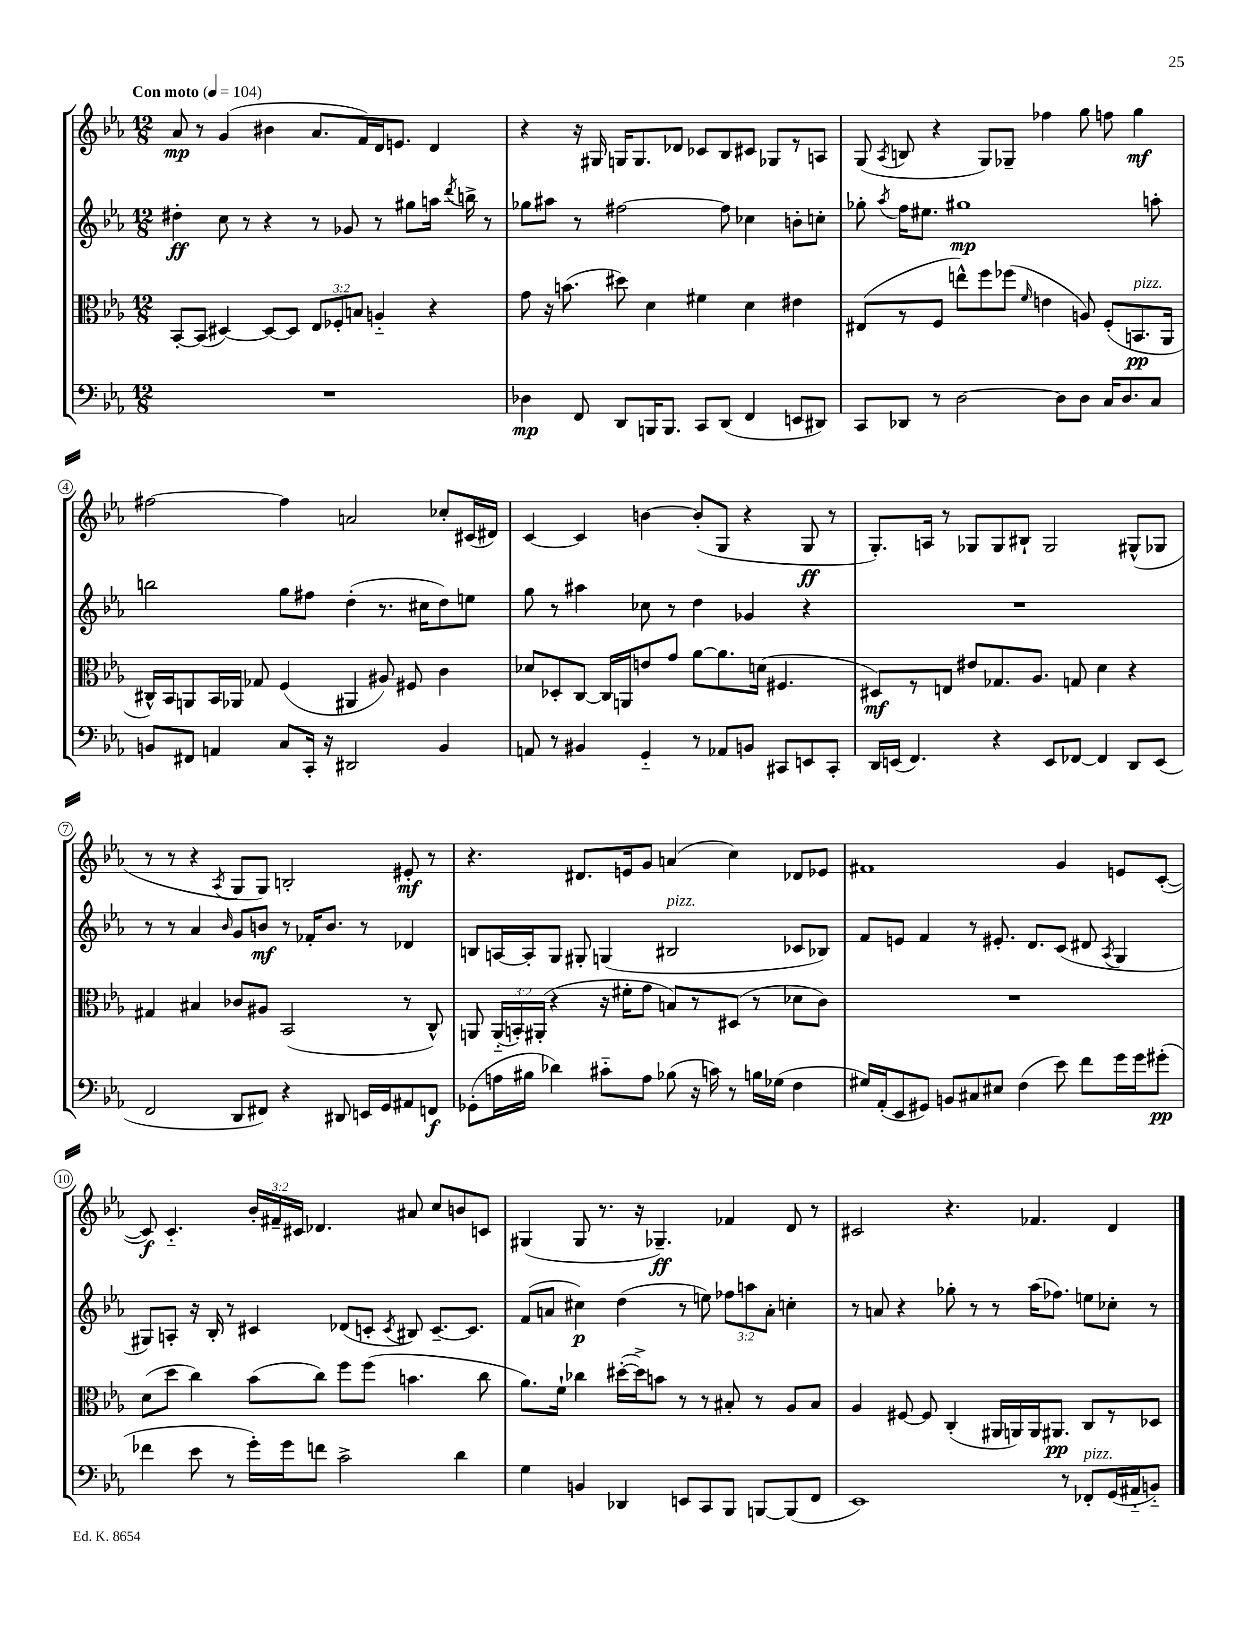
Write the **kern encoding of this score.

**kern	**dynam	**kern	**dynam	**kern	**dynam	**kern	**dynam
*part4	*part4	*part3	*part3	*part2	*part2	*part1	*part1
*staff4	*staff4	*staff3	*staff3	*staff2	*staff2	*staff1	*staff1
*clefF4	*	*clefC3	*	*clefG2	*	*clefG2	*
*k[b-e-a-]	*	*k[b-e-a-]	*	*k[b-e-a-]	*	*k[b-e-a-]	*
*M12/8	*	*M12/8	*	*M12/8	*	*M12/8	*
*MM104	*	*MM104	*	*MM104	*	*MM104	*
=1	=1	=1	=1	=1	=1	=1	=1
!	!	!	!	!	!	!LO:TX:a:B:t=Con moto	!
1.r	.	[8BB-'/L	.	4dd#X'\	ff	8a-/	mp
.	.	(8BB-/J]	.	.	.	8r	.
.	.	[4D#X/)	.	8cc\	.	(4g/	.
.	.	.	.	8r	.	.	.
.	.	8D#/L_	.	4r	.	4b#X\	.
.	.	8D#/J]	.	.	.	.	.
.	.	12E-/L	.	8r	.	8.a-/L	.
.	.	12F-X'/	.	.	.	.	.
.	.	.	.	8g-X/	.	.	.
.	.	12Bn/J	.	.	.	.	.
.	.	.	.	.	.	16f/L)	.
.	.	4An/	.	8r	.	16d/J	.
.	.	.	.	.	.	8.en/J	.
.	.	.	.	8gg#X\L	.	.	.
.	.	4r	.	16aan\Jk	.	4d/	.
.	.	.	.	8qddd/	.	.	.
.	.	.	.	16bbn^\	.	.	.
.	.	.	.	8r	.	.	.
=2	=2	=2	=2	=2	=2	=2	=2
4D-X\	mp	8g\	.	8gg-X\L	.	4r	.
.	.	16r	.	8aa#X\J	.	.	.
.	.	(8.bn\	.	.	.	.	.
8FF/	.	.	.	8r	.	16r	.
.	.	.	.	.	.	16G#X/	.
8DD/L	.	8dd#X\)	.	[2ff#X\	.	16Gn/KL	.
.	.	.	.	.	.	8.G/	.
16BBBn/K	.	4d\	.	.	.	.	.
8.BBB/J	.	.	.	.	.	.	.
.	.	.	.	.	.	8d-X/J	.
8CC/L	.	4f#X\	.	.	.	8c-X/L	.
(8DD/J	.	.	.	8ff#\]	.	8B-/	.
4FF/	.	4d\	.	4cc-X\	.	8c#X/J	.
.	.	.	.	.	.	8G-X/L	.
8EEn/L	.	4e#X\	.	8bn'\L	.	8r	.
8DD#X/J)	.	.	.	8ccn'\J	.	8An/J	.
=3	=3	=3	=3	=3	=3	=3	=3
8CC/L	.	(8E#X/L	.	8gg-X'\	.	(8G/	.
.	.	.	.	8qaa-/	.	8qA-/	.
8DD-X/J	.	8r	.	16ff\KL	.	8Bn/	.
.	.	.	.	8.ee#X\J	.	.	.
8r	.	8F/J	.	.	.	4r	.
[2D\	.	8een^^\L)	.	1gg#X	mp	.	.
.	.	8ff\	.	.	.	8G/L)	.
.	.	(8ff-X\J	.	.	.	8G-X~/J	.
.	.	16qqf/	.	.	.	.	.
.	.	4en\	.	.	.	4ff-X\	.
8D\L]	.	.	.	.	.	.	.
8D\J	.	8An/)	.	.	.	8gg\	.
16C/KL	.	(8F'/L	.	.	.	8ffn\	.
8.D/	.	.	.	.	.	.	.
!	!	!LO:TX:a:i:t=pizz.	!	!	!	!	!
.	.	8.BBn/	pp	.	.	4gg\	mf
8C/J	.	.	.	8aan'\	.	.	.
.	.	16AA-/Jk	.	.	.	.	.
!!LO:LB:g=z
=4	=4	=4	=4	=4	=4	=4	=4
8BBn/L	.	16C#X^^/LL)	.	2bbn\	.	[2ff#X\	.
.	.	16BB-/J	.	.	.	.	.
8FF#X/J	.	8AAn/	.	.	.	.	.
4AAn/	.	16BB-/L	.	.	.	.	.
.	.	16AA-X/JJ	.	.	.	.	.
.	.	8G-X/	.	.	.	.	.
8C/L	.	(4F/	.	8gg\L	.	4ff#\]	.
16CC'/Jk	.	.	.	8ff#X\J	.	.	.
16r	.	.	.	.	.	.	.
2DD#X/	.	4AA#X/	.	(4dd'\	.	2an/	.
.	.	8A#X/)	.	8.r	.	.	.
.	.	8F#X/	.	.	.	.	.
.	.	.	.	16cc#X\KL	.	.	.
4BB/	.	4c\	.	8dd\)	.	8cc-X'/L	.
.	.	.	.	8een\J	.	(16c#X/L	.
.	.	.	.	.	.	16d#X/JJ)	.
=5	=5	=5	=5	=5	=5	=5	=5
8AAn/	.	8d-X/L	.	8gg\	.	[4c/	.
8r	.	8D-X'/	.	8r	.	.	.
4BB#X/	.	[8C/J	.	4aa#X\	.	4c/]	.
.	.	16C/LL]	.	.	.	.	.
.	.	16AAn/J	.	.	.	.	.
4GG/	.	8en/	.	8cc-X\	.	[4bn\	.
.	.	8g/J	.	8r	.	.	.
8r	.	[8a-\L	.	4dd\	.	(8b'/L]	.
8AA-X/L	.	8.a-\]	.	.	.	8G/J	.
8BBn/J	.	.	.	4g-X/	.	4r	.
.	.	(16dn\Jk	.	.	.	.	.
8CC#X/L	.	4.F#X/	.	.	.	.	.
8EEn/	.	.	.	4r	.	8G/	ff
8CC#'/J	.	.	.	.	.	8r	.
=6	=6	=6	=6	=6	=6	=6	=6
16DD/LL	.	8D#X/L)	mf	1.r	.	8.G'/L)	.
(16EEn/JJ	.	.	.	.	.	.	.
4.FF/)	.	8r	.	.	.	.	.
.	.	.	.	.	.	16An/Jk	.
.	.	8En/J	.	.	.	8r	.
.	.	8e#X/L	.	.	.	8G-X/L	.
4r	.	8.G-X/	.	.	.	8G-/	.
.	.	.	.	.	.	8B#X`/J	.
.	.	8.A-/J	.	.	.	.	.
8EE/L	.	.	.	.	.	2G-/	.
[8FF-X/J	.	8Gn/	.	.	.	.	.
4FF-/]	.	4d\	.	.	.	.	.
8DD/L	.	4r	.	.	.	(8G#X^^/L	.
(8EE/J	.	.	.	.	.	8G-X/J	.
!!LO:LB:g=z
=7	=7	=7	=7	=7	=7	=7	=7
2FF/	.	4G#X/	.	8r	.	8r	.
.	.	.	.	8r	.	8r	.
.	.	4B#X/	.	4a-/	.	4r	.
.	.	.	.	16qqb-/	.	8qA-/	.
8DD/L	.	8c-X/L	.	8g/L	.	8G/L	.
8FF#X/J)	.	8A#X/J	.	8bn/J	mf	8G/J)	.
4r	.	(2BB-/	.	8r	.	2Bn'/	.
.	.	.	.	16f-X'/KL	.	.	.
.	.	.	.	8.b/J	.	.	.
8DD#X/	.	.	.	.	.	.	.
16EEn/LL	.	.	.	8r	.	.	.
16GG/J	.	.	.	.	.	.	.
8AA#X/	.	8r	.	4d-X/	.	8e#X'/	mf
8FFn/J	f	8C^^/)	.	.	.	8r	.
=8	=8	=8	=8	=8	=8	=8	=8
(8GG-X'\L	.	8AAn/	.	8Bn/L	.	4.r	.
16An\L	.	(24AA/LL	.	[16An/L	.	.	.
.	.	24BBn'/)	.	.	.	.	.
16B#X\JJ	.	.	.	16A'/J]	.	.	.
.	.	(24AA#X'/JJ	.	.	.	.	.
4d-X\)	.	4r	.	8G/J	.	.	.
.	.	.	.	8G#X'/	.	8.d#X/L	.
8c#X\L	.	16r	.	(4Gn/	.	.	.
.	.	16f#X'\KL	.	.	.	16en/k	.
8A\J	.	8g\J	.	.	.	8g/J	.
!	!	!	!	!LO:TX:a:i:t=pizz.	!	!	!
(8B-X\	.	8Bn/L)	.	2B#X/	.	(4an/	.
16r	.	8r	.	.	.	.	.
16cn\)	.	.	.	.	.	.	.
8r	.	(8D#X/J	.	.	.	4cc\)	.
16Bn\LL	.	8r	.	.	.	.	.
(16G-X\JJ	.	.	.	.	.	.	.
4F\	.	8d-X\L	.	8c-X/L	.	8d-X/L	.
.	.	8c\J)	.	8B-X/J)	.	8e-X/J	.
=9	=9	=9	=9	=9	=9	=9	=9
16G#X/LL)	.	1.r	.	8f/L	.	1f#X	.
(16AA-'/J	.	.	.	.	.	.	.
8EE-/	.	.	.	8en/J	.	.	.
8GG#X/J)	.	.	.	4f/	.	.	.
8BBn/L	.	.	.	.	.	.	.
8C#X/	.	.	.	8r	.	.	.
8E#X/J	.	.	.	8.e#X'/	.	.	.
(4F\	.	.	.	.	.	.	.
.	.	.	.	8.d/L	.	.	.
8e-\)	.	.	.	(8c/J	.	4g/	.
8f\L	.	.	.	8d#X/	.	.	.
.	.	.	.	8qA-/	.	.	.
16g\L	.	.	.	4G/	.	8en/L	.
16g\J	.	.	.	.	.	.	.
(8g#X'\J	pp	.	.	.	.	([8c'/J	.
!!LO:LB:g=z
=10	=10	=10	=10	=10	=10	=10	=10
4f-X\	.	(8d\L	.	8G#X/L)	.	8c/])	f
.	.	8dd\J	.	8An'/J	.	4.c/	.
8e-\	.	4cc\)	.	16r	.	.	.
.	.	.	.	16B-'/	.	.	.
8r	.	.	.	8r	.	.	.
16g'\LL)	.	(8b-\L	.	4c#X/	.	24b-'/LL	.
.	.	.	.	.	.	24f#X~/	.
16g\J	.	.	.	.	.	.	.
.	.	.	.	.	.	24c#X/JJ	.
8fn\J	.	8cc\J)	.	.	.	4.d-X/	.
2c^\	.	8ff\L	.	(8d-X/L	.	.	.
.	.	(8ff\J	.	8cn'/J	.	.	.
.	.	.	.	8qc/	.	.	.
.	.	4.bn\	.	8B#X/)	.	8a#X/	.
.	.	.	.	[8.c~/L	.	8cc/L	.
4d\	.	.	.	.	.	8bn/	.
.	.	.	.	8.c/J]	.	.	.
.	.	8cc\	.	.	.	8cn/J	.
=11	=11	=11	=11	=11	=11	=11	=11
4G\	.	8.a-\L)	.	(8f/L	.	(4G#X/	.
.	.	.	.	8an/J	.	.	.
.	.	16f`\Jk	.	.	.	.	.
4BBn/	.	4cc-X\	.	4cc#X\)	p	8G#/	.
.	.	.	.	.	.	8.r	.
4DD-X/	.	([16dd#X'\LL	.	(4dd\	.	.	.
.	.	16dd#^\J])	.	.	.	16r	.
.	.	8bn\J	.	.	.	4.G-X~/)	ff
8EEn/L	.	8r	.	8r	.	.	.
8CC/	.	8r	.	8een\)	.	.	.
8BBB-/J	.	8B#X'/	.	12ff-X\L	.	4f-X/	.
.	.	.	.	12aan\	.	.	.
[8BBBn/L	.	8r	.	.	.	.	.
.	.	.	.	12a'\J	.	.	.
(8BBB/]	.	8A-/L	.	4ccn'\	.	8d/	.
8FF/J	.	8B#/J	.	.	.	8r	.
=12	=12	=12	=12	=12	=12	=12	=12
1EE-)	.	4A-/	.	8r	.	2c#X/	.
.	.	.	.	8an/	.	.	.
.	.	[8F#X/	.	4r	.	.	.
.	.	8F#/]	.	.	.	.	.
.	.	(4C'/	.	8gg-X'\	.	4.r	.
.	.	.	.	8r	.	.	.
.	.	16AA#X/LL	.	8r	.	.	.
.	.	16AAn/)	.	.	.	.	.
.	.	16AA/J	.	(16aa-\KL	.	4.f-X/	.
.	.	8.AA#X/J	pp	8.ff-X\J)	.	.	.
8r	.	.	.	.	.	.	.
!LO:TX:a:i:t=pizz.	!	!	!	!	!	!	!
8FF-X'/L	.	8C/L	.	8een\L	.	.	.
(16GG/L	.	8r	.	8cc-X'\J	.	4d/	.
16AA#X/J	.	.	.	.	.	.	.
8BBn/J)	.	8D-X/J	.	8r	.	.	.
==	==	==	==	==	==	==	==
*-	*-	*-	*-	*-	*-	*-	*-
